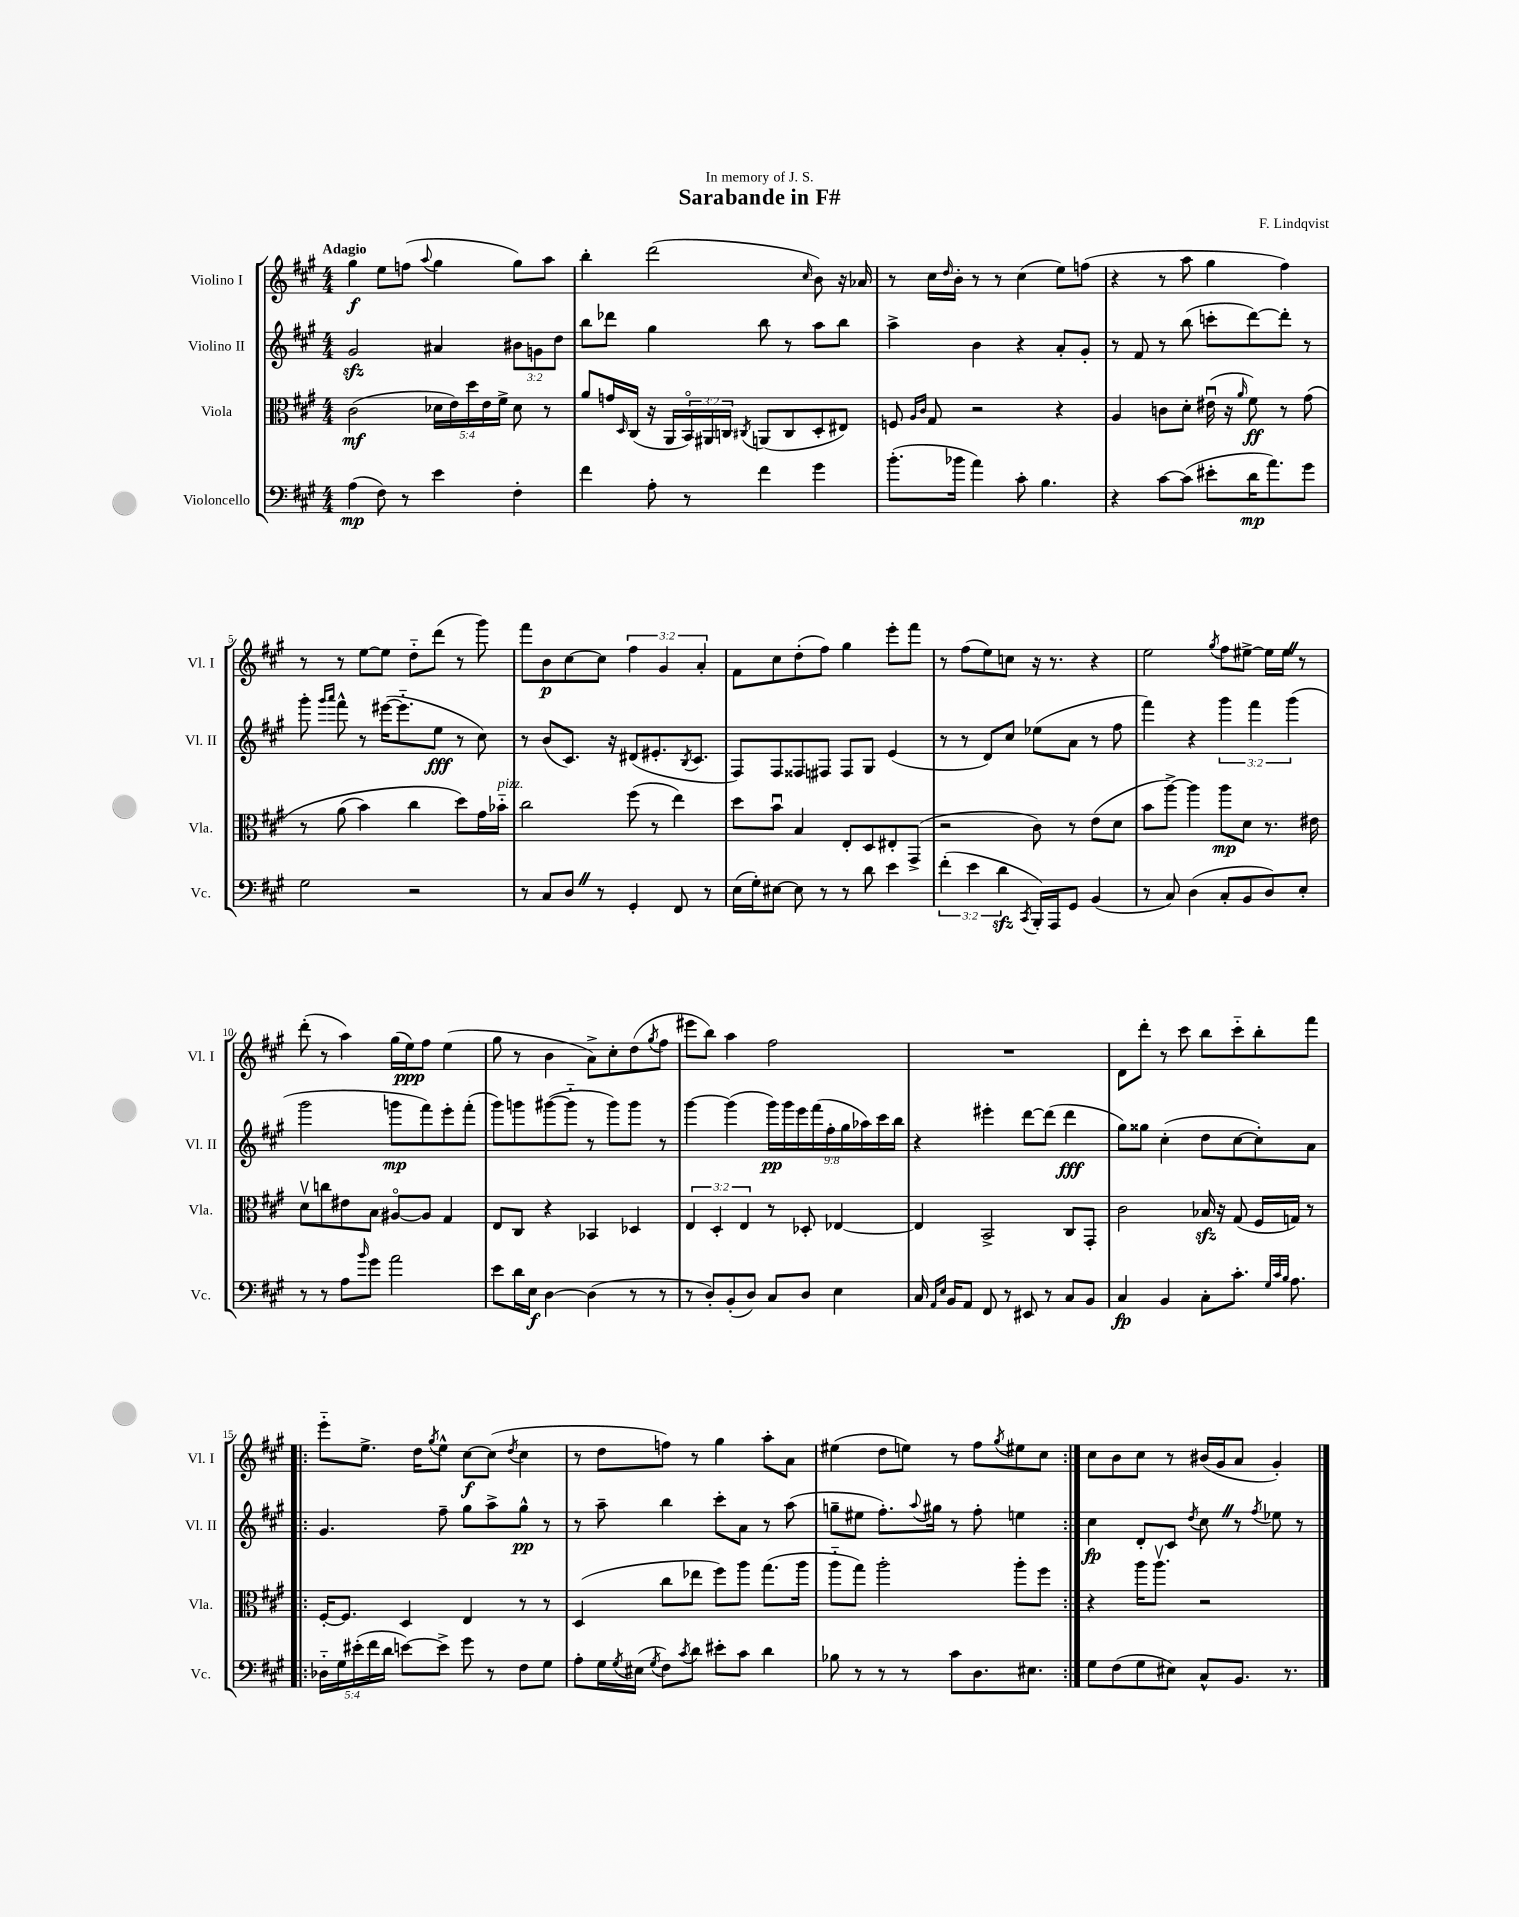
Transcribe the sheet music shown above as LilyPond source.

\header { title = "Sarabande in F#" composer = "F. Lindqvist" dedication = "In memory of J. S." }
<<
\new StaffGroup <<
\new Staff = "s0" \with { instrumentName = "Violino I" shortInstrumentName = "Vl. I" } {
    \clef treble \key a \major \numericTimeSignature \time 4/4 \override Staff.TupletNumber.text = #tuplet-number::calc-fraction-text \tempo "Adagio"
    gis''4\f e''8 f''8( \appoggiatura { a''8 } gis''4 gis''8) a''8 |
    b''4-. d'''2( \grace { cis''16 } b'8) r16 aes'16 |
    r8 cis''16 \grace { d''16 } b'16-. r8 r8 cis''4( e''8) f''8( |
    r4 r8 a''8 gis''4 fis''4) |
    r8 r8 e''8~ e''8 d''8-_ d'''8( r8 gis'''8) |
    fis'''8 b'8\p cis''8~ cis''8 \tuplet 3/2 { fis''4 gis'4 a'4-. } |
    fis'8 cis''8 d''8-.( fis''8) gis''4 e'''8-. fis'''8 |
    r8 fis''8( e''8) c''8 r16 r8. r4 |
    e''2 \acciaccatura { gis''8 } fis''8 eis''8~-> eis''16 eis''16 \once \override BreathingSign.text = \markup { \musicglyph "scripts.caesura.straight" } \breathe r8 |
    d'''8-.( r8 a''4) gis''16( e''16\ppp) fis''8 e''4( |
    gis''8 r8 b'4 a'8->) cis''8-. d''8( \acciaccatura { gis''8 } fis''8 |
    eis'''8 b''8) a''4 fis''2 |
    R1 |
    d'8 d'''8-. r8 cis'''8 b''8 cis'''8-_ b''8-. fis'''8 |
    \repeat volta 2 { e'''8-_ e''8.-> d''16 \acciaccatura { gis''8 } e''8-^ cis''8~\f cis''8( \acciaccatura { d''8 } cis''4 |
    r8 d''8 f''8) r8 gis''4 a''8-. a'8 |
    eis''4( d''8 e''8) r8 fis''8 \acciaccatura { gis''8 } eis''8 cis''8 | }
    cis''8 b'8 cis''8 r8 bis'16( gis'16 a'8 gis'4-.) \bar "|." |
}
\new Staff = "s1" \with { instrumentName = "Violino II" shortInstrumentName = "Vl. II" } {
    \clef treble \key a \major \numericTimeSignature \time 4/4 \override Staff.TupletNumber.text = #tuplet-number::calc-fraction-text
    gis'2\sfz ais'4 \tuplet 3/2 { bis'8 g'8 d''8 } |
    b''8 des'''8 gis''4 b''8 r8 a''8 b''8 |
    a''4-> b'4 r4 a'8-. gis'8-. |
    r8 fis'8 r8 b''8( c'''8-. d'''8~) d'''8-. r8 |
    gis'''8-. \grace { gis'''16 a'''16 } fis'''8-^ r8 eis'''16~( eis'''8.-_ e''8\fff r8 cis''8) |
    r8 b'8( cis'8.) r16 dis'8( eis'8.-. \acciaccatura { b8 } cis'8. |
    fis8) fis8 fisis8 fis8 fis8 gis8 e'4( |
    r8 r8 d'8) cis''8 ees''8( a'8 r8 fis''8 |
    fis'''4) r4 \tuplet 3/2 { gis'''4 fis'''4 gis'''4( } |
    gis'''2 g'''8\mp fis'''8) e'''8-. fis'''8-.( |
    gis'''8) g'''8 gis'''8~( gis'''8-_ r8 gis'''8) gis'''8 r8 |
    gis'''4~ gis'''4( \tuplet 9/8 { gis'''16\pp) gis'''16 e'''16 fis'''16( fis''16-. gis''16 aes''16) cis'''16 b''16 } |
    r4 eis'''4-. d'''8~ d'''8( d'''4\fff |
    gis''8) gisis''8 cis''4-.( d''8 cis''8~ cis''8-.) a'8 |
    \repeat volta 2 { gis'4. fis''8-- gis''8 a''8-> gis''8-^\pp r8 |
    r8 a''8-- b''4 cis'''8-. a'8 r8 a''8( |
    g''8-- eis''8 fis''8.-.) \appoggiatura { a''8 } gis''16 r8 fis''8-. e''4 | }
    cis''4\fp d'8-. cis'8 \acciaccatura { d''8 } cis''8 \once \override BreathingSign.text = \markup { \musicglyph "scripts.caesura.straight" } \breathe r8 \acciaccatura { fis''8 } ees''8 r8 \bar "|." |
}
\new Staff = "s2" \with { instrumentName = "Viola" shortInstrumentName = "Vla." } {
    \clef alto \key a \major \numericTimeSignature \time 4/4 \override Staff.TupletNumber.text = #tuplet-number::calc-fraction-text
    cis'2\mf( \tuplet 5/4 { des'16 e'16) d''16 e'16 fis'16-> } des'8 r8 |
    a'8 g'16 \grace { d16 } cis16( r16 a,16 \tuplet 3/2 { b,16\flageolet) ais,16 c16 } \acciaccatura { cis8 } a,8( cis8 d8-. eis8) |
    f8 \grace { a16 cis'16 } gis8 r2 r4 |
    a4 c'8 d'8-. eis'16\downbow( r16 \grace { a'16 } fis'8\ff) r8 gis'8\( |
    r8 a'8( b'4) cis''4 d''8\) gis'16 bes'16-_^\markup { \italic "pizz." } |
    cis''2 fis''8( r8 e''4) |
    d''8 b'8\downbow b4 e8-. d8 eis8-. gis,8->( |
    r2 cis'8) r8 e'8( d'8 |
    b'8 a''8~->) a''4 a''8\mp d'8 r8. eis'16 |
    d'8\upbow c''8 eis'8 b8 ais8~\flageolet ais8 gis4 |
    e8 cis8 r4 bes,4 des4 |
    \tuplet 3/2 { e4 d4-. e4 } r8 des8-. ees4~ |
    ees4 b,2-> cis8 gis,8-. |
    cis'2 bes16\sfz r16 gis8( fis16 g16) r8 |
    \repeat volta 2 { fis16~-. fis8. d4 e4 r8 r8 |
    d4( cis''8 ees''8 fis''8) a''8 gis''8.( a''16 |
    a''8-_ gis''8) a''2-. a''8-. fis''8 | }
    r4 a''16 a''8.\upbow r2 \bar "|." |
}
\new Staff = "s3" \with { instrumentName = "Violoncello" shortInstrumentName = "Vc." } {
    \clef bass \key a \major \numericTimeSignature \time 4/4 \override Staff.TupletNumber.text = #tuplet-number::calc-fraction-text
    a4\mp( fis8) r8 e'4 fis4-. |
    fis'4 a8-. r8 fis'4 gis'4 |
    b'8.-.( bes'16 a'4) cis'8-. b4. |
    r4 cis'8~ cis'8( eis'8-. d'16\mp a'8.) gis'8 |
    gis2 r2 |
    r8 cis8 d8 \once \override BreathingSign.text = \markup { \musicglyph "scripts.caesura.straight" } \breathe r8 gis,4-. fis,8 r8 |
    e16( gis16-.) eis8~ eis8 r8 r8 d'8 e'4 |
    \tuplet 3/2 { fis'4-.( e'4 d'4\sfz } \acciaccatura { cis,8 } b,,16-.) a,,16 gis,8 b,4( |
    r8 cis8) d4( cis8-. b,8 d8) e8-. |
    r8 r8 a8 \grace { b'16 } gis'8 a'2 |
    e'8 d'16 e16\f d4~ d4( r8 r8 |
    r8 d8-.) b,8-.( d8) cis8 d8 e4 |
    cis16 \grace { a,16 e16 } b,16 a,8 fis,8 r8 eis,8 r8 cis8 b,8 |
    cis4\fp b,4 cis8-. cis'8.-. \grace { gis32 cis'32 b32 } a8. |
    \repeat volta 2 { \tuplet 5/4 { des16-_ gis16 eis'16-.( fis'16 d'16 } e'8~) e'8-> gis'8 r8 fis8 gis8 |
    a8-. gis16 \acciaccatura { gis8 } eis16( \acciaccatura { gis8 } fis8) \acciaccatura { cis'8 } d'8 eis'8-. cis'8 d'4 |
    bes8 r8 r8 r8 cis'8 d8. eis8. | }
    gis8 fis8( gis8 eis8) cis8-^ b,8. r8. \bar "|." |
}
>>
>>
